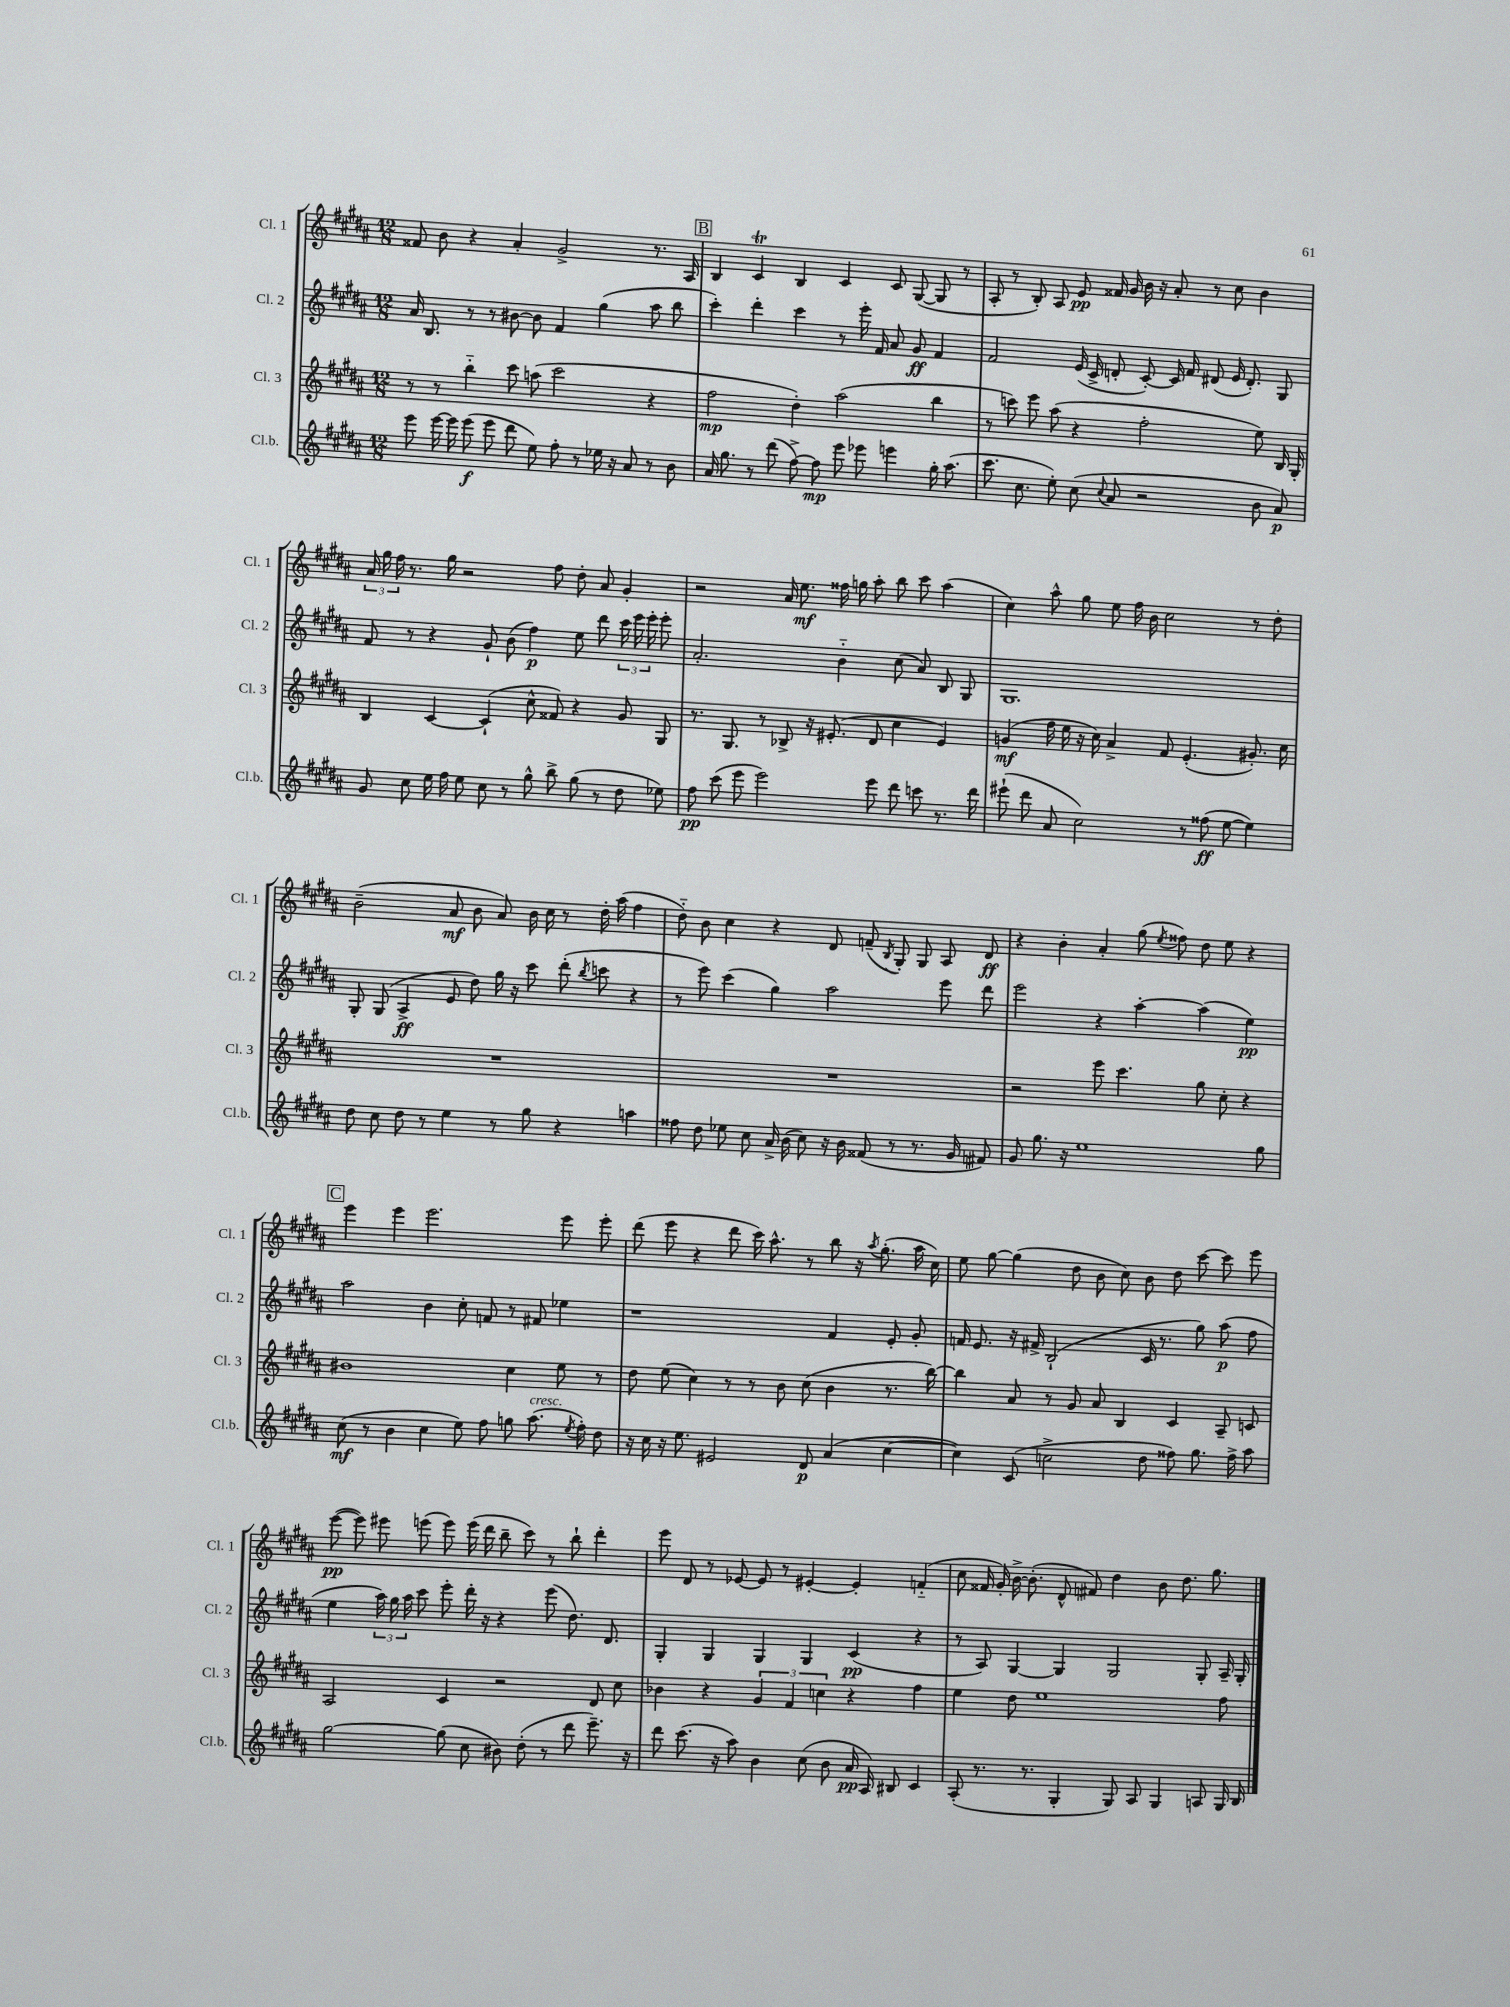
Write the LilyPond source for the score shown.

<<
\new StaffGroup <<
\new Staff = "s0" \with { instrumentName = "Cl. 1" shortInstrumentName = "Cl. 1" } {
    \clef treble \key b \major \numericTimeSignature \time 12/8
    \autoBeamOff fisis'8 b'8 r4 ais'4-. gis'2-> r8. ais16 |
    \mark \markup { \box "B" } b4 cis'4\trill b4 cis'4 cis'8 gis8~( gis8 r8 |
    ais8-. r8 b8-.) ais8 e'8\pp fisis'16 gis'16 b'16 r16 ais'8-. r8 cis''8 b'4 |
    \tuplet 3/2 { ais'16 gis''16 fis''16 } r8. gis''16 r2 fis''8 dis''8-. ais'8 gis'4-. |
    r2 ais'16 e''8.\mf fisis''16 g''16 ais''8-. b''8 cis'''8 ais''4( |
    cis''4) ais''8-^ gis''8 e''8 fis''16 b'16 cis''2 r8 dis''8-. |
    b'2--( ais'8\mf b'8 ais'8) b'16 cis''16 r8 dis''16-. ais''16( fis''4 |
    dis''8-_) b'8 cis''4 r4 dis'8 f'8--( \acciaccatura { b8 } gis8-.) gis8 ais8 dis'8\ff |
    r4 b'4-. ais'4-. gis''8( \acciaccatura { e''8 } fisis''8) dis''8 e''8 r4 |
    \mark \markup { \box "C" } e'''4 e'''4 e'''2. e'''8 e'''8-. |
    dis'''8( e'''8 r4 dis'''8 cis'''16) ais''8.-^ r8 b''8 r16 \acciaccatura { ais''8 } gis''8.-.( ais''16 cis''16) |
    e''8 gis''8~ gis''4( dis''8 b'8 cis''8) b'8 dis''8 cis'''8~ cis'''8 e'''8 |
    e'''8~\pp( e'''8) eis'''8 e'''8( e'''8) e'''16( dis'''16 b''8-- cis'''8) r8 b''8-! dis'''4-. |
    e'''8 dis'8 r8 ees'8~ ees'8 r8 eis'4~-. eis'4-. f'4-_( |
    cis''8 fisis'16 gis'16-.) b'16~-> b'8.-.( dis'8-^ fis'8) dis''4 b'8 dis''8. gis''8. \bar "|." |
}
\new Staff = "s1" \with { instrumentName = "Cl. 2" shortInstrumentName = "Cl. 2" } {
    \clef treble \key b \major \numericTimeSignature \time 12/8
    \autoBeamOff ais'16 b8. r8 r8 bis'8~ bis'8 fis'4 gis''4( ais''8 b''8 |
    \mark \markup { \box "B" } cis'''4-.) dis'''4-. cis'''4 r8 e'''16-. fis'16 ais'8 gis'8\ff fis'4 |
    fis'2 e'16( cis'16-> d'8-. cis'8~-.) cis'16 fis'16 dis'8( e'16 dis'8.-.) gis8 |
    fis'8 r8 r4 gis'8-! b'8( fis''4\p) e''8 dis'''8 \tuplet 3/2 { cis'''16 e'''16 e'''16-. } e'''8-. |
    ais'2.-. b'4-_ cis''8( ais'8) b8 gis8 |
    gis1. |
    gis8-. gis8( ais4->\ff e'8 dis''8) gis''16 r16 cis'''8 dis'''8-.( \acciaccatura { b''8 } c'''8 r4 |
    r8 e'''8) cis'''4( gis''4) ais''2 e'''8 dis'''8 |
    e'''2 r4 ais''4~-. ais''4( e''4\pp) |
    \mark \markup { \box "C" } ais''2 b'4 cis''8-. f'8 r8 fis'8 ees''4 |
    r1 fis'4 e'8-. gis'8-. |
    f'16 e'8. r16 fis'16-> b2-!( cis'16 r8. gis''8) ais''8\p( fis''8 |
    e''4 \tuplet 3/2 { ais''16) gis''16 ais''16 } cis'''8 e'''8-. dis'''16-. r16 r4 e'''8( dis''8.) dis'8. |
    gis4-. gis4 gis4 gis4 cis'4\pp( r4 |
    r8 ais8) gis4~ gis4 gis2 gis8-. ais16-- gis16-. \bar "|." |
}
\new Staff = "s2" \with { instrumentName = "Cl. 3" shortInstrumentName = "Cl. 3" } {
    \clef treble \key b \major \numericTimeSignature \time 12/8
    \autoBeamOff r8 r8 b''4-_ cis'''8 a''8( cis'''2 r4 |
    \mark \markup { \box "B" } fis''2\mp dis''4-.) ais''2( b''4 |
    r8 c'''8) e'''8 ais''8( r4 fis''2-. e''8) b16 gis16-. |
    b4 cis'4~ cis'4-!( cis''8-^ fisis'8) r4 gis'8 gis8 |
    r8. gis8. r8 bes8-> r16 eis'8.-.( dis'8 cis''4 eis'4) |
    g'4\mf( fis''16 e''16 r16 cis''16) ais'4-> fis'8 e'4.-.( gis'8.-.) cis''16 |
    R1. |
    R1. |
    r2 e'''8 cis'''4. gis''8 cis''8-. r4 |
    \mark \markup { \box "C" } bis'1 cis''4 e''8 r8 |
    dis''8 e''8( cis''4) r8 r8 b'8 cis''8( b'4 r8. b''16~) |
    b''4 ais'8 r8 gis'8 ais'8 b4 cis'4 ais8-- c'8 |
    ais2 cis'4 r2 dis'8 cis''8 |
    bes'4 r4 \tuplet 3/2 { gis'4 fis'4 c''4 } r4 fis''4 |
    e''4 dis''8 e''1 fis''8 \bar "|." |
}
\new Staff = "s3" \with { instrumentName = "Cl.b." shortInstrumentName = "Cl.b." } {
    \clef treble \key b \major \numericTimeSignature \time 12/8
    \autoBeamOff e'''8 e'''16~ e'''16 e'''8\f( e'''8 dis'''8 e''8) fis''8-. r8 ees''16 r16 ais'8 r8 b'8 |
    \mark \markup { \box "B" } ais'16 gis''8. r8 dis'''8( fis''8~->) fis''8\mp e'''8 ees'''8 e'''4 gis''16-. ais''8.( |
    cis'''8. cis''8. e''8-.) cis''8( \appoggiatura { cis''8 } ais'8 r2 b'8 ais'8\p) |
    gis'8 cis''8 e''16 fis''16 e''8 cis''8 r8 gis''8-^ b''8-> gis''8( r8 dis''8 ees''8) |
    fis''8\pp cis'''8( e'''8 e'''2) e'''8 dis'''8 c'''8 r8. dis'''16 |
    eis'''8-!( dis'''8 ais'8 cis''2) r8 fisis''8\ff( e''8~ e''4) |
    dis''8 cis''8 dis''8 r8 e''4 r8 gis''8 r4 a''4 |
    fisis''8 dis''8 ees''8 cis''8 ais'16-> b'16( cis''8) r16 b'16 fisis'8( r8 r8. gis'16 fis'8) |
    gis'8 gis''8. r16 e''1 gis''8 |
    \mark \markup { \box "C" } cis''8\mf( r8 b'4 cis''4 e''8) fis''8 g''8 ais''8.^\markup { \italic "cresc." }( \acciaccatura { e''8 } fis''16-.) dis''8 |
    r16 cis''16 r16 e''8. eis'2 dis'8\p ais'4( cis''4~ |
    cis''4) cis'8( c''2-> dis''8 fisis''8) gis''8. fisis''16-> ais''8 |
    gis''2~ gis''8( cis''8 bis'8) dis''8-.( r8 dis'''8 e'''8.--) r16 |
    dis'''8 cis'''8.( r16 ais''8) b'4 cis''8( b'8 ais'16\pp ais16) bis8 cis'4 |
    ais8-.( r8. r8. gis4-. gis8) ais8 gis4 a8 gis16 b16 \bar "|." |
}
>>
>>
\layout { \context { \Score \remove "Bar_number_engraver" } }
